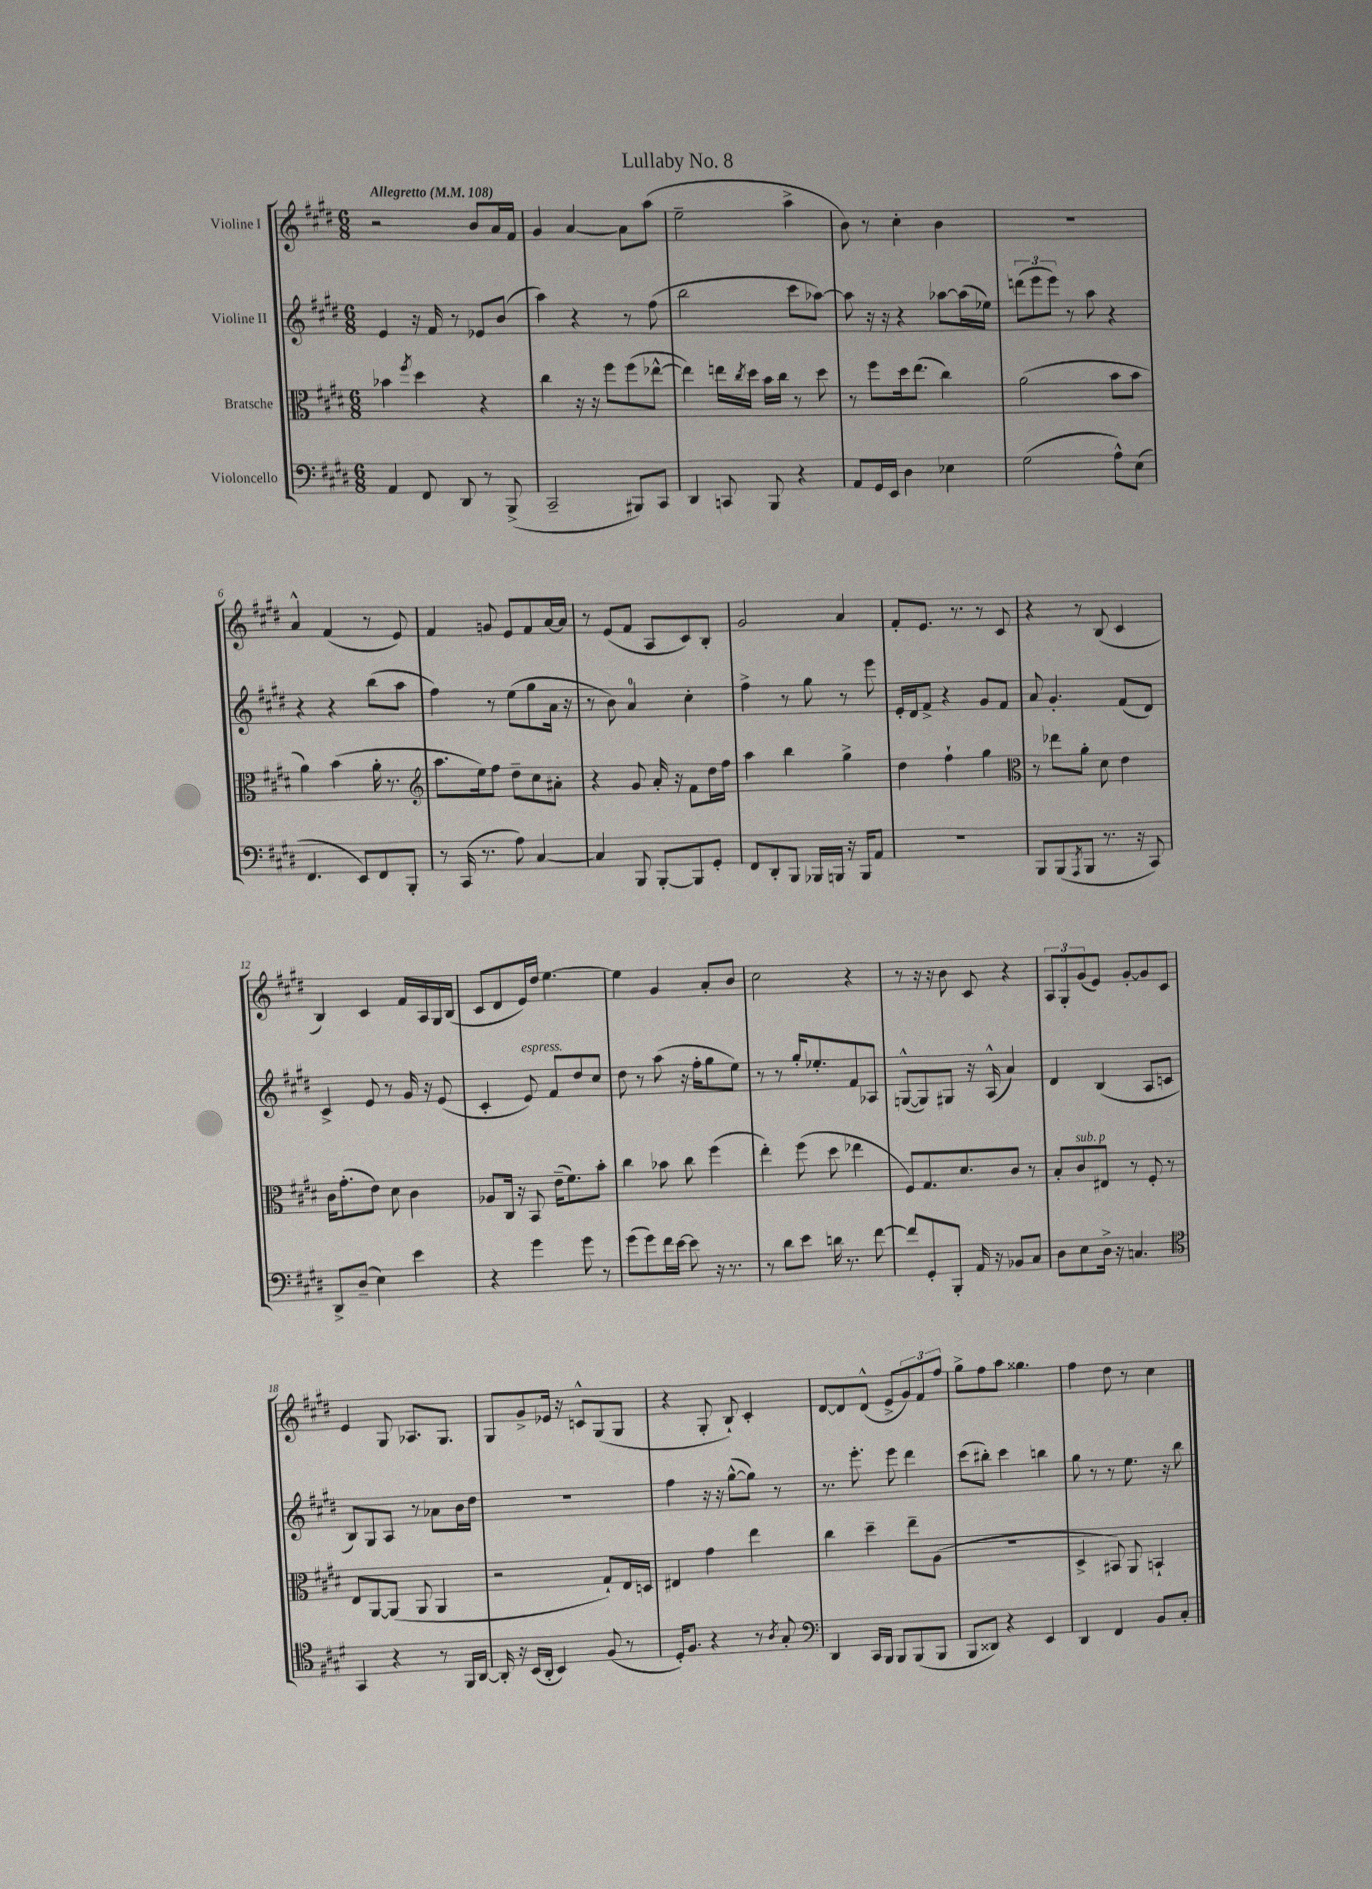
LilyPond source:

\header { title = "Lullaby No. 8" }
<<
\new StaffGroup <<
\new Staff = "s0" \with { instrumentName = "Violine I" } {
    \clef treble \key e \major \numericTimeSignature \time 6/8 \tempo "Allegretto" 4 = 108
    r2 b'8 a'16 fis'16 |
    gis'4 a'4~ a'8 a''8( |
    e''2-- a''4-> |
    b'8) r8 cis''4-. b'4 |
    R2. |
    a'4-^ fis'4( r8 e'8) |
    fis'4 g'8 e'8 fis'8 a'16~ a'16 |
    r8 e'8( fis'8 a8 cis'8) b8-. |
    gis'2 a'4 |
    fis'8-. e'8. r8. r8 cis'8 |
    r4 r8 b8( cis'4 |
    b4) cis'4 fis'16 a16 gis16 b16( |
    cis'8 dis'8 e'16) dis''16 e''4.~ |
    e''4 gis'4 a'8-. b'8 |
    cis''2 r4 |
    r8 r16 r16 b'8 cis'8 r4 |
    \tuplet 3/2 { a8 gis8-. gis'8( } e'8) gis'8~-. gis'8 cis'8 |
    e'4 gis8 aes8. gis8. |
    gis8 gis'8-> ees'16 r16 c'8-^ gis8( gis8 |
    r4 gis8-. b8-!) cis'4-. |
    dis'8~ dis'8 dis'8-^( e'8-> \tuplet 3/2 { gis'8) fis'8 fis''8 } |
    gis''8-> fis''8 a''8 gisis''4. |
    fis''4 dis''8 r8 cis''4 \bar "|." |
}
\new Staff = "s1" \with { instrumentName = "Violine II" } {
    \clef treble \key e \major \numericTimeSignature \time 6/8
    e'4 r16 fis'16 r8 ees'8 b'8( |
    a''4) r4 r8 fis''8( |
    b''2 cis'''8 aes''8~) |
    aes''8 r16 r16 r4 aes''8~ aes''16( ees''16) |
    \tuplet 3/2 { d'''8( e'''8 e'''8) } r8 a''8 r4 |
    r4 r4 b''8( a''8 |
    fis''4) r8 e''8( gis''8 a'16 r16 |
    r8 b'8) a'4-0 cis''4-. |
    fis''4-> r8 gis''8 r8 e'''8 |
    e'16-. dis'16 fis'8-> r4 gis'8 fis'8 |
    a'8 gis'4.-. fis'8( dis'8) |
    cis'4-> e'8 r8 gis'16 r16 e'8( |
    cis'4-. e'8^\markup { \italic "espress." }) fis'8 dis''8 cis''8 |
    dis''8 r8 a''8( r16 fis''16-. gis''8 e''8) |
    r8 r8 gis''16-. ees''8.-. fis'8 aes8 |
    g8~-^( g8) gis8 r16 a16-^( a'4) |
    dis'4 b4( a8 c'8 |
    b8) gis8 a8 r8 aes'8 b'16 dis''16 |
    R2. |
    fis''4 r16 r16 gis''8~-^( gis''8) r8 |
    r8. e'''8.-. e'''8 dis'''4 |
    cis'''8( bis''8-.) cis'''4 b''4 |
    gis''8 r8 r8 e''8. r16 b''8 \bar "|." |
}
\new Staff = "s2" \with { instrumentName = "Bratsche" } {
    \clef alto \key e \major \numericTimeSignature \time 6/8
    bes'4 \acciaccatura { fis''8 } dis''4 r4 |
    cis''4 r16 r16 fis''8 fis''8( ees''8~-^ |
    ees''4) e''16 \acciaccatura { cis''8 } dis''16 b'16 cis''16 r8 dis''8 |
    r8 fis''8 dis''16 e''8.( cis''4) |
    a'2( b'8 b'8 |
    a'4) b'4( a'16-. r8. |
    \clef treble a''8. e''16) fis''8 dis''8-- cis''8 ais'8-. |
    r4 gis'8 a'16-. r16 fis'8 dis''16 fis''16 |
    a''4 b''4 gis''4-> |
    dis''4 fis''4-! gis''4 |
    \clef alto r8 ees''8 a'8-. dis'8 e'4 |
    cis'16 gis'8.-.( e'8) dis'8 cis'4 |
    aes8 cis16 r16 b,8 e'16--( fis'8.) b'8-. |
    cis''4 bes'8 cis''8 fis''4( |
    e''4-.) fis''8( dis''8 ees''4 |
    fis8) gis8. dis'8. cis'8 r8 |
    b8-. cis'8^\markup { \italic "sub. p" } eis8 r8 fis8-. r8 |
    e8 a,8~ a,8( a,8 a,4 |
    r2 gis8-!) e16 d16 |
    eis4 gis'4 e''4 |
    cis''4 dis''4-- e''8-- a8( |
    R2. |
    dis4-> bis,8) a,8 b,4-! \bar "|." |
}
\new Staff = "s3" \with { instrumentName = "Violoncello" } {
    \clef bass \key e \major \numericTimeSignature \time 6/8
    a,4 fis,8 dis,8 r8 b,,8->( |
    cis,2-- bis,,8) cis,8 |
    dis,4 c,8 b,,8 r4 |
    a,8 gis,16 e,16 dis4 ees4 |
    gis2( a8-^) e8( |
    fis,4. e,8) fis,8 b,,8-. |
    r8 cis,16( r8. a8) cis4~ |
    cis4 b,,8 b,,8~-. b,,8 gis,8-. |
    fis,8 dis,8-. b,,8 bes,,16 b,,16 r16 b,,16 a,8 |
    R2. |
    b,,8 b,,8( \acciaccatura { a,,8 } b,,8 r8. r16 cis,8) |
    dis,8-> dis8--( e4) e'4 |
    r4 gis'4 gis'8 r8 |
    gis'8( gis'8) fis'16 e'16~ e'8 r16 r8. |
    r8 dis'8 e'8 d'16 r8. fis'8~ |
    fis'8 gis,8-. b,,8-. a,16 r16 bes,8 cis8 |
    dis8 e8 dis16-> r16 c4. |
    \clef tenor gis,4 r4 r8 fis,16 a,16~ |
    a,16-. r16 b,16( a,16-. b,4) fis8( r8 |
    dis16-.) fis8. r4 r8 \acciaccatura { a8 } gis8-. |
    \clef bass dis,4 cis,16 b,,16 b,,8 b,,8( b,,8 |
    b,,8 disis,8) r4 e,4 |
    dis,4 fis,4 b,8 cis8-. \bar "|." |
}
>>
>>
